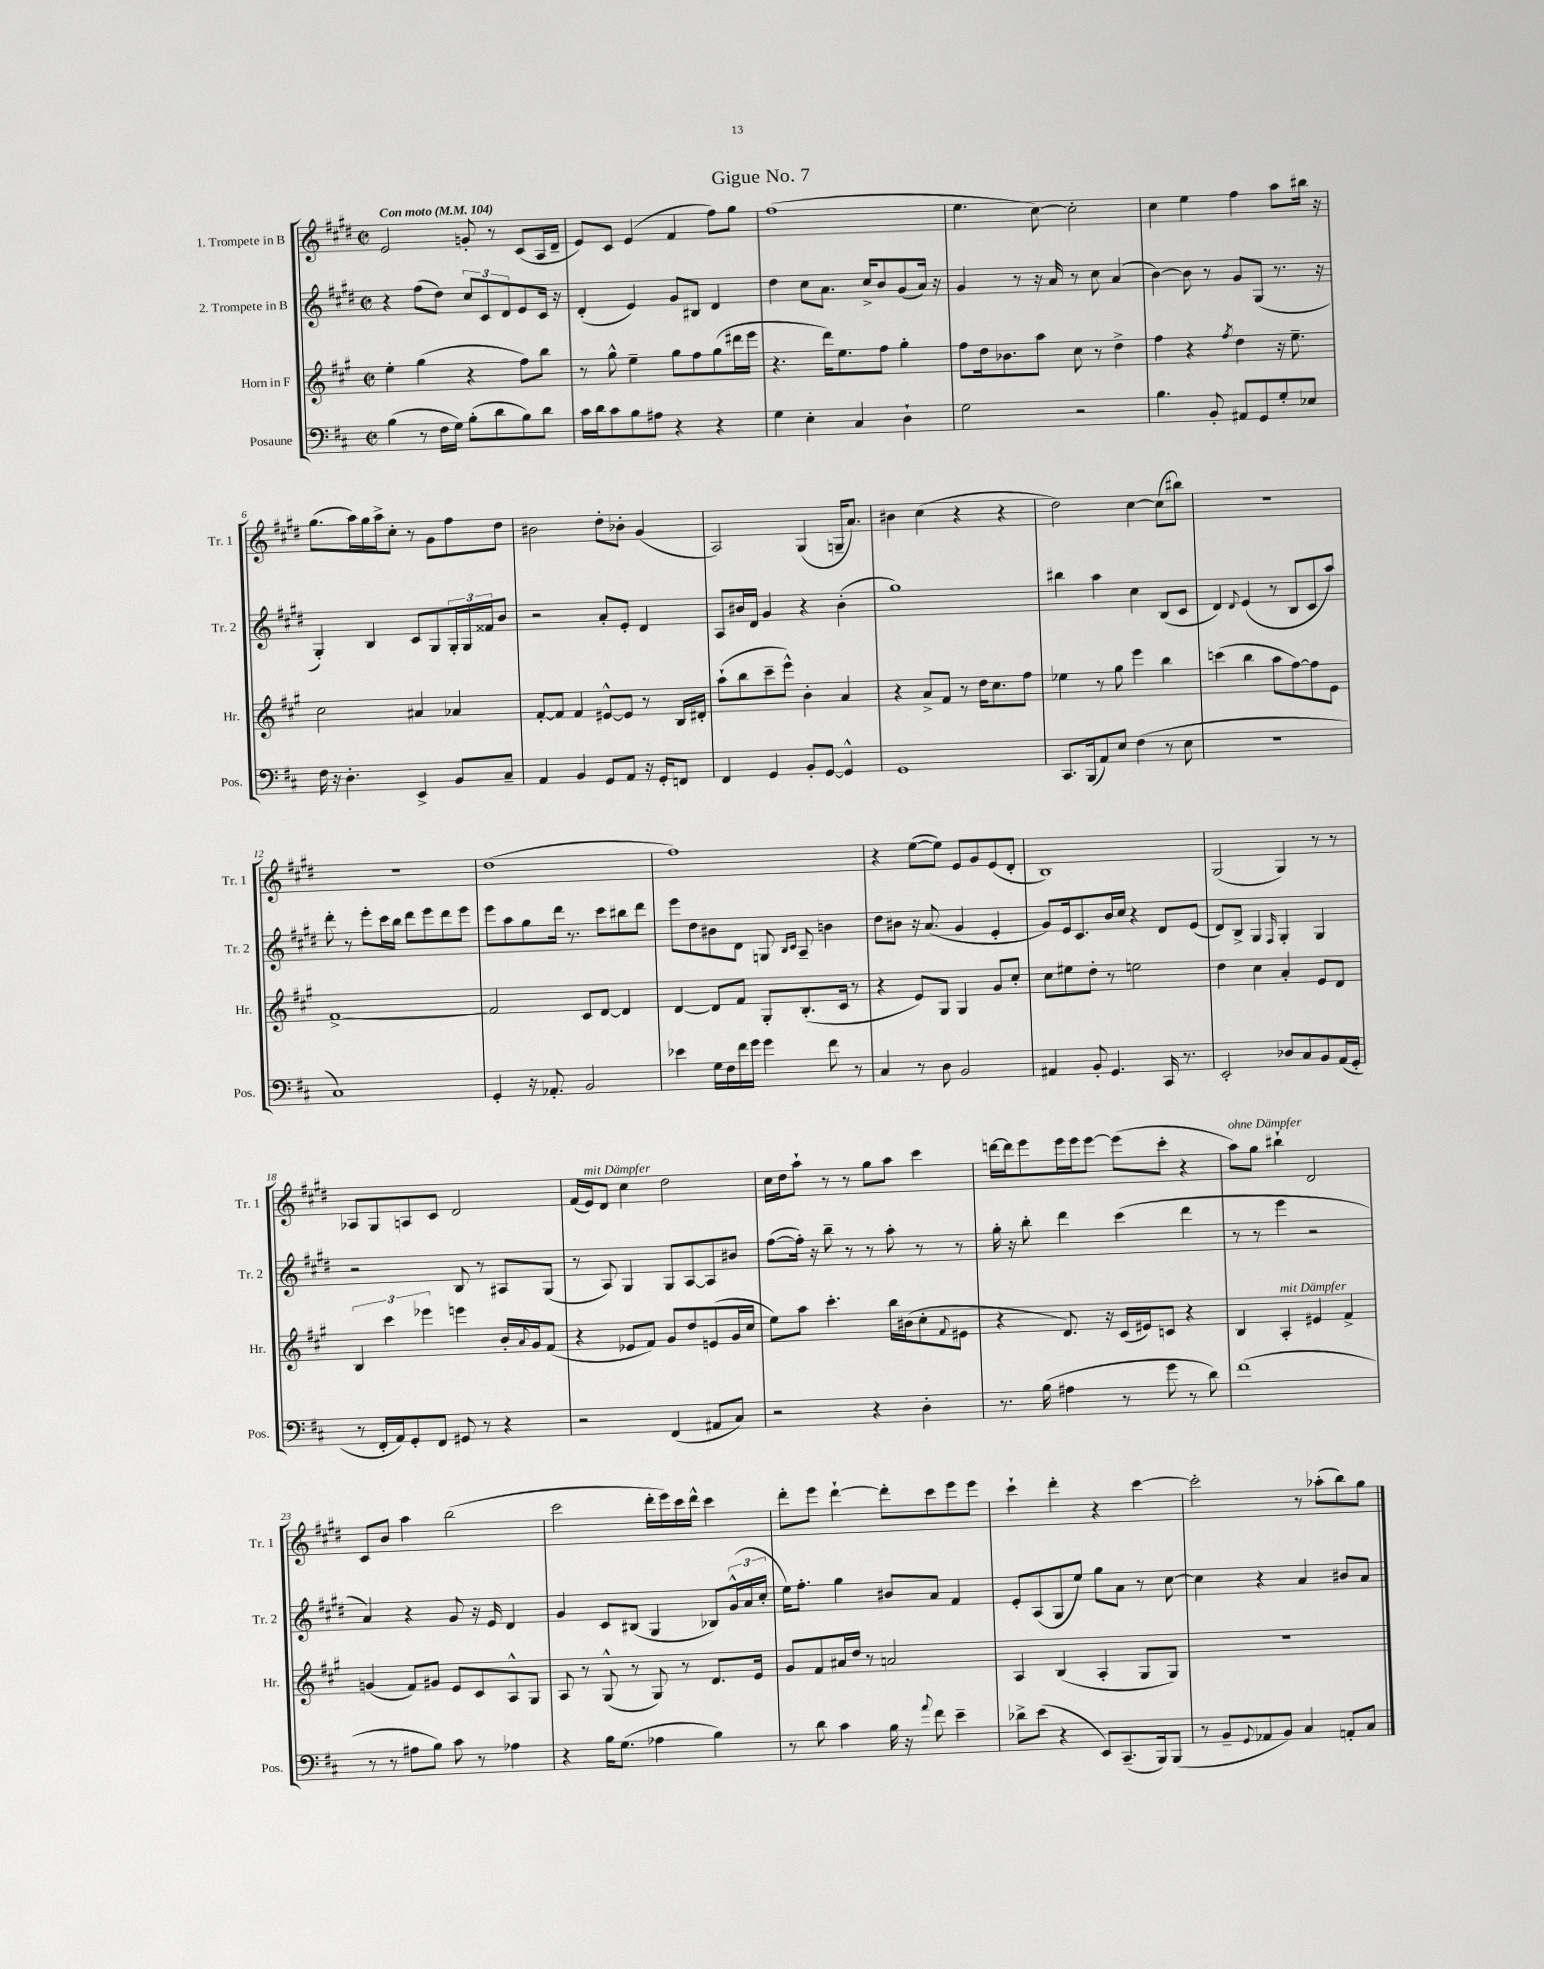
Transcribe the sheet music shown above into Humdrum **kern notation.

**kern	**kern	**kern	**kern
*part4	*part3	*part2	*part1
*staff4	*staff3	*staff2	*staff1
*I"Posaune	*I"Horn in F	*I"2. Trompete in B	*I"1. Trompete in B
*I'Pos.	*I'Hr.	*I'Tr. 2	*I'Tr. 1
*clefF4	*clefG2	*clefG2	*clefG2
*k[f#c#]	*k[f#c#g#]	*k[f#c#g#d#]	*k[f#c#g#d#]
*M2/2	*M2/2	*M2/2	*M2/2
*met(c|)	*met(c|)	*met(c|)	*met(c|)
*MM104	*MM104	*MM104	*MM104
=1	=1	=1	=1
!	!	!	!LO:TX:a:B:t=Con moto
(4B\	4ee'\	4r	2e/
8r	(4gg#\	(8ff#\L	.
16F#\LL	.	8dd#\J)	.
16G\JJ)	.	.	.
(8B'\L	4r	12cc#/L	8gn'/
.	.	12c#/	.
8d\	.	.	8r
.	.	12d#/	.
8B\)	8ff#\L)	8e/	(8c#/L
8d\J	8bb\J	16c#/Jk	16A/L
.	.	16r	16d#~/JJ
=2	=2	=2	=2
16c#\LL	8r	(4d#'/	8e/L)
16d\J	.	.	.
8c#\	8gg#^^\	.	8c#/J
8B\	4ee~\	4e/)	(4e/
8A#X\J	.	.	.
4r	8gg#\L	8g#/L	4f#/
.	8ff#\	8B#X/J	.
4r	(8gg#\	4d#/	8ff#\L)
.	16ddd#X\L	.	8gg#\J
.	16eee\JJ	.	.
=3	=3	=3	=3
4G\	4.r	4dd#\	(1ff#
4E'\	.	8cc#\L	.
.	16ddd\KL)	8.a\J	.
.	8.ee\	.	.
4C#/	.	.	.
.	.	16cc#^/KL	.
.	8ff#\J	8b/	.
4D`\	4gg#'\	(8g#/	.
.	.	16a/Jk)	.
.	.	16r	.
=4	=4	=4	=4
2G\	8ff#\L	4g#/	4.ee\
.	16dd\k	.	.
.	8.b-X\	.	.
.	.	8r	.
.	8aa\J	16r	[8cc#\)
.	.	16a/	.
2r	8cc#\	8r	2cc#'\]
.	8r	8cc#\	.
.	4dd^\	(4a/	.
=5	=5	=5	=5
4.B\	4ff#\	[4b\)	4cc#\
.	4r	8b\]	4ee\
8BB'/	.	8r	.
.	8qff#/	.	.
8AA#X/L	4dd\	8g#/L	4ff#\
8GG/	.	(8G#/J	.
8G'/	16r	8.r	8aa\L
.	8.ee~\	.	.
8E-X/J	.	.	16bb#X\Jk
.	.	16r	16r
!!LO:LB:g=z
=6	=6	=6	=6
16F#\	2cc#\	4G#'/)	(8.gg#\L
16r	.	.	.
4.D'\	.	.	.
.	.	.	16aa\L)
.	.	4B/	16gg#\
.	.	.	16aa^\J
.	.	.	8cc#'\J
4EE^/	4a#X/	8c#/L	8r
.	.	8G#/	8g#\L
8BB/L	4a-X/	24G#'/L	8ff#\
.	.	24G#/	.
.	.	24f##X/J	.
8C#~/J	.	8b/J	8dd#\J
=7	=7	=7	=7
4AA/	[8f#'/L	2r	2b#X\
.	8f#/J]	.	.
4BB/	4f#/	.	.
8GG/L	[8e#X^^/L	8a'/L	8dd#'\L
8AA/J	8e#/J]	8e'/J	8b-X'\J
16r	8r	4d#/	(4g#/
16GG'/KL	.	.	.
8FFn/J	16B/LL	.	.
.	16d#X'/JJ	.	.
=8	=8	=8	=8
4FF#/	(8aa`\L	8A/L	2A/)
.	8bb\	16b#X/L	.
.	.	16d#/JJ	.
4GG/	8ccc#~\	4g#/	.
.	8eee^^\J)	.	.
8BB'/L	4b'\	4r	(4G#/
[8GG/J	.	.	.
4GG^^/]	4a/	(4b#'\	16Gn~/KL
.	.	.	8.a/J)
=9	=9	=9	=9
1GG	4r	1gg#)	4b#X\
.	8a^/L	.	(4cc#\
.	8f#/J	.	.
.	8r	.	4r
.	16dd\KL	.	.
.	8.cc#\	.	.
.	.	.	4r
.	8ff#\J	.	.
=10	=10	=10	=10
8.CC#/L	4ee-X\	4bb#X\	2dd#\)
(16BBB/k	.	.	.
8AA/)	8r	4aa\	.
8E/J	8gg#\	.	.
(4F#\	4eee\	4cc#\	[4cc#\
8r	4bb\	(8B/L	(8cc#\L]
8E\	.	8c#/J	8bb#X\J)
=11	=11	=11	=11
1r	(4cccn\	4d#/)	1r
.	.	8qqd#/	.
.	4bb\	(4e/	.
.	8aa\L	8r	.
.	[8ff#\)	8B/L	.
.	8ff#\]	8c#/	.
.	8e\J	8aa/J)	.
!!LO:LB:g=z
=12	=12	=12	=12
1C#)	[1f#^	8ddd#'\	1r
.	.	8r	.
.	.	8eee'\L	.
.	.	16ccc#\L	.
.	.	16bb\JJ	.
.	.	8ddd#\L	.
.	.	8eee\	.
.	.	8ddd#\	.
.	.	8eee\J	.
=13	=13	=13	=13
4GG'/	2f#/]	8eee\L	(1dd#
.	.	8aa\	.
16r	.	8gg#\	.
8.AA-X'/	.	.	.
.	.	16ddd#\Jk	.
.	.	8.r	.
2BB/	8c#/L	.	.
.	[8d/J	8ccc#\L	.
.	4d/]	8bb#X\	.
.	.	8ddd#\J	.
=14	=14	=14	=14
4e-X\	[4d/	8eee\L	1ff#)
.	.	8dd#\	.
16G\LL	8d/L]	8b#X\	.
16F#\	.	.	.
16f#\	8f#/J	8d#\J	.
16g\JJ	.	.	.
4g\	8G#'/L	8Gn/	.
.	.	16qqB/LL	.
.	.	16qqc#/JJ	.
.	(8.B'/	8A~/	.
8f#\	.	4bn\	.
.	16c#/Jk	.	.
8r	8r	.	.
=15	=15	=15	=15
4C#/	4r	8dd#\L	4r
.	.	8b#X\J	.
8r	8e/L)	16r	([8ee\L
.	.	(8.a/	.
8D\	8G#/J	.	8ee\J])
2BB/	4G#/	4g#/	8e/L
.	.	.	8g#/
.	8g#/L	4e'/	(8e/
.	8cc#'/J	.	8d#'/J
=16	=16	=16	=16
4AA#X/	8cc#\L	8g#/L)	1B)
.	8ee#X\	16e/k	.
.	.	8.c#/	.
8BB'/	8dd'\J	.	.
4.GG/	8r	16b/L	.
.	.	16cc#/JJ	.
.	2een\	4r	.
16CC#/	.	8d#/L	.
8.r	.	.	.
.	.	(8e/J	.
=17	=17	=17	=17
2EE'/	4dd\	8d#/L)	(2G#/
.	.	8B^/J	.
.	4cc#\	4G#/	.
.	.	16qqF#/	.
8D-X/L	4a'/	4G#'/	4G#/)
8C#/	.	.	.
8BB/	8e/L	4G#/	8r
(16AA/L	8d/J	.	8r
16GG'/JJ	.	.	.
!!LO:LB:g=z
=18	=18	=18	=18
8r	6B/	2r	8A-X/L
16FF#'/LL	.	.	8G#/
.	6ccc#\	.	.
16AA/J)	.	.	.
8GG'/	.	.	8An/
.	6eee-X\	.	.
8FF#/J	.	.	8c#/J
8GG#X/	4eeen\	8B/	2d#/
8r	.	8r	.
4r	16b'/LL	8A#X/L	.
.	8qqa/	.	.
.	16g#/J	.	.
.	(8f#/J	(8G#/J	.
=19	=19	=19	=19
2r	4r	8r	(16f#/LL
!	!	!	!LO:TX:a:i:t=mit Dämpfer
.	.	.	16e/J)
.	.	8A/)	8d#/J
.	8e-X/L	4G#/	4cc#\
.	8f#/J)	.	.
(4FF#/	8g#/L	8G#/L	2dd#\
.	8dd/	[8A/	.
8AA#X/L	(8en/	8A/]	.
8C#/J)	16g#/L	8b#X/J	.
.	16cc#/JJ	.	.
=20	=20	=20	=20
2r	8ee\L)	([8ff#\L	16cc#\LL
.	.	.	16dd#\J
.	8aa\J	16ff#'\Jk])	8aa`\J
.	.	16r	.
.	4.ccc#'\	8bb~\	8r
.	.	8r	8r
4r	.	8r	8gg#\L
.	16bb\LL	8aa'\	8aa\J
.	(16b#X\J	.	.
4D'\	8cc#'\	8r	4ccc#\
.	8qqf#/	.	.
.	8e#X\J	8r	.
=21	=21	=21	=21
8.r	4r	16gg#'\	[16dddn\LL
.	.	16r	16ddd\J]
.	.	8bb'\	8eee\
(16B\	.	.	.
4A#X\	8.d/)	4ddd#\	16eee\L
.	.	.	16eee\J
.	.	.	[8eee\J
.	16r	.	.
8r	(16c#/LL	(4ccc#\	(8eee\L]
.	16e#X/J)	.	.
8g\	8cn/J	.	8ccc#'\J
8r	4r	4ddd#\	4r
8d\)	.	.	.
=22	=22	=22	=22
!	!	!	!LO:TX:a:i:t=ohne Dämpfer
(1f#	4B/	8r	8aa\L)
.	.	8r	8gg#\J
!	!LO:TX:a:i:t=mit Dämpfer	!	!
.	4A'/	4eee\	4bb#X`\
.	4e#X/	2r	2d#/
.	4f#^/	.	.
!!LO:LB:g=z
=23	=23	=23	=23
8r	(4gn/	4a/)	8c#/L
8r	.	.	8b/J
8A#X\L	8f#/L)	4r	4aa\
8B\J)	8g#X/J	.	.
8c#\	8e/L	8g#/	(2bb\
8r	8c#/	16r	.
.	.	16e/	.
4A-X\	8A^^/	4d#/	.
.	8G#/J	.	.
=24	=24	=24	=24
4r	8A/	4g#/	2ccc#\
.	8r	.	.
16B\KL	(8G#^^/	8c#/L	.
(8.G\J	.	.	.
.	8r	(8B#X/J	.
4A-X\	8G#/)	4G#/	16ddd#'\LL
.	.	.	16eee\)
.	8r	.	16ccc#\
.	.	.	16ddd#^^\JJ
4B\)	8.d/L	8B-X/L)	4ccc#\
.	.	(24g#^^/L	.
.	.	24a/	.
.	16e/Jk	.	.
.	.	24cc#'/JJ	.
=25	=25	=25	=25
8r	8g#/L	16ee\KL)	8ddd#'\L
.	.	8.ff#'\J	.
8d\	8f#/	.	8eee\J
4c#\	16a#X/L	4gg#\	[4ddd#`\
.	16dd/JJ	.	.
.	8r	.	.
16B\	2an/	8b#X/L	8ddd#'\L]
16r	.	.	.
8qqa/	.	.	.
8f#\	.	8a/J	8ccc#\
4e~\	.	4f#/	8eee\
.	.	.	8eee\J
=26	=26	=26	=26
8d-X^\L	4A/	8e'/L	4ccc#`\
(8e\J	.	(8A/	.
4r	(4B/	8G#/	4ddd#'\
.	.	8ee/J)	.
8EE/L)	4A'/	8gg#\L	4r
(8.CC#~/	.	8a\J	.
.	8G#/L	8r	[4ccc#\
16BBB/k)	.	.	.
(8BBB/J	8G#/J)	[8cc#\	.
=27	=27	=27	=27
8r	1r	4cc#\]	2ccc#'\]
8BB~/L	.	.	.
8qqGG/	.	.	.
8AA-X/	.	4r	.
8BB/J)	.	.	.
4C#/	.	4a/	8r
.	.	.	(8aa-X'\L
8AAn'/L	.	8b#X/L	8bb\)
8C#/J	.	8a/J	8gg#\J
==	==	==	==
*-	*-	*-	*-
